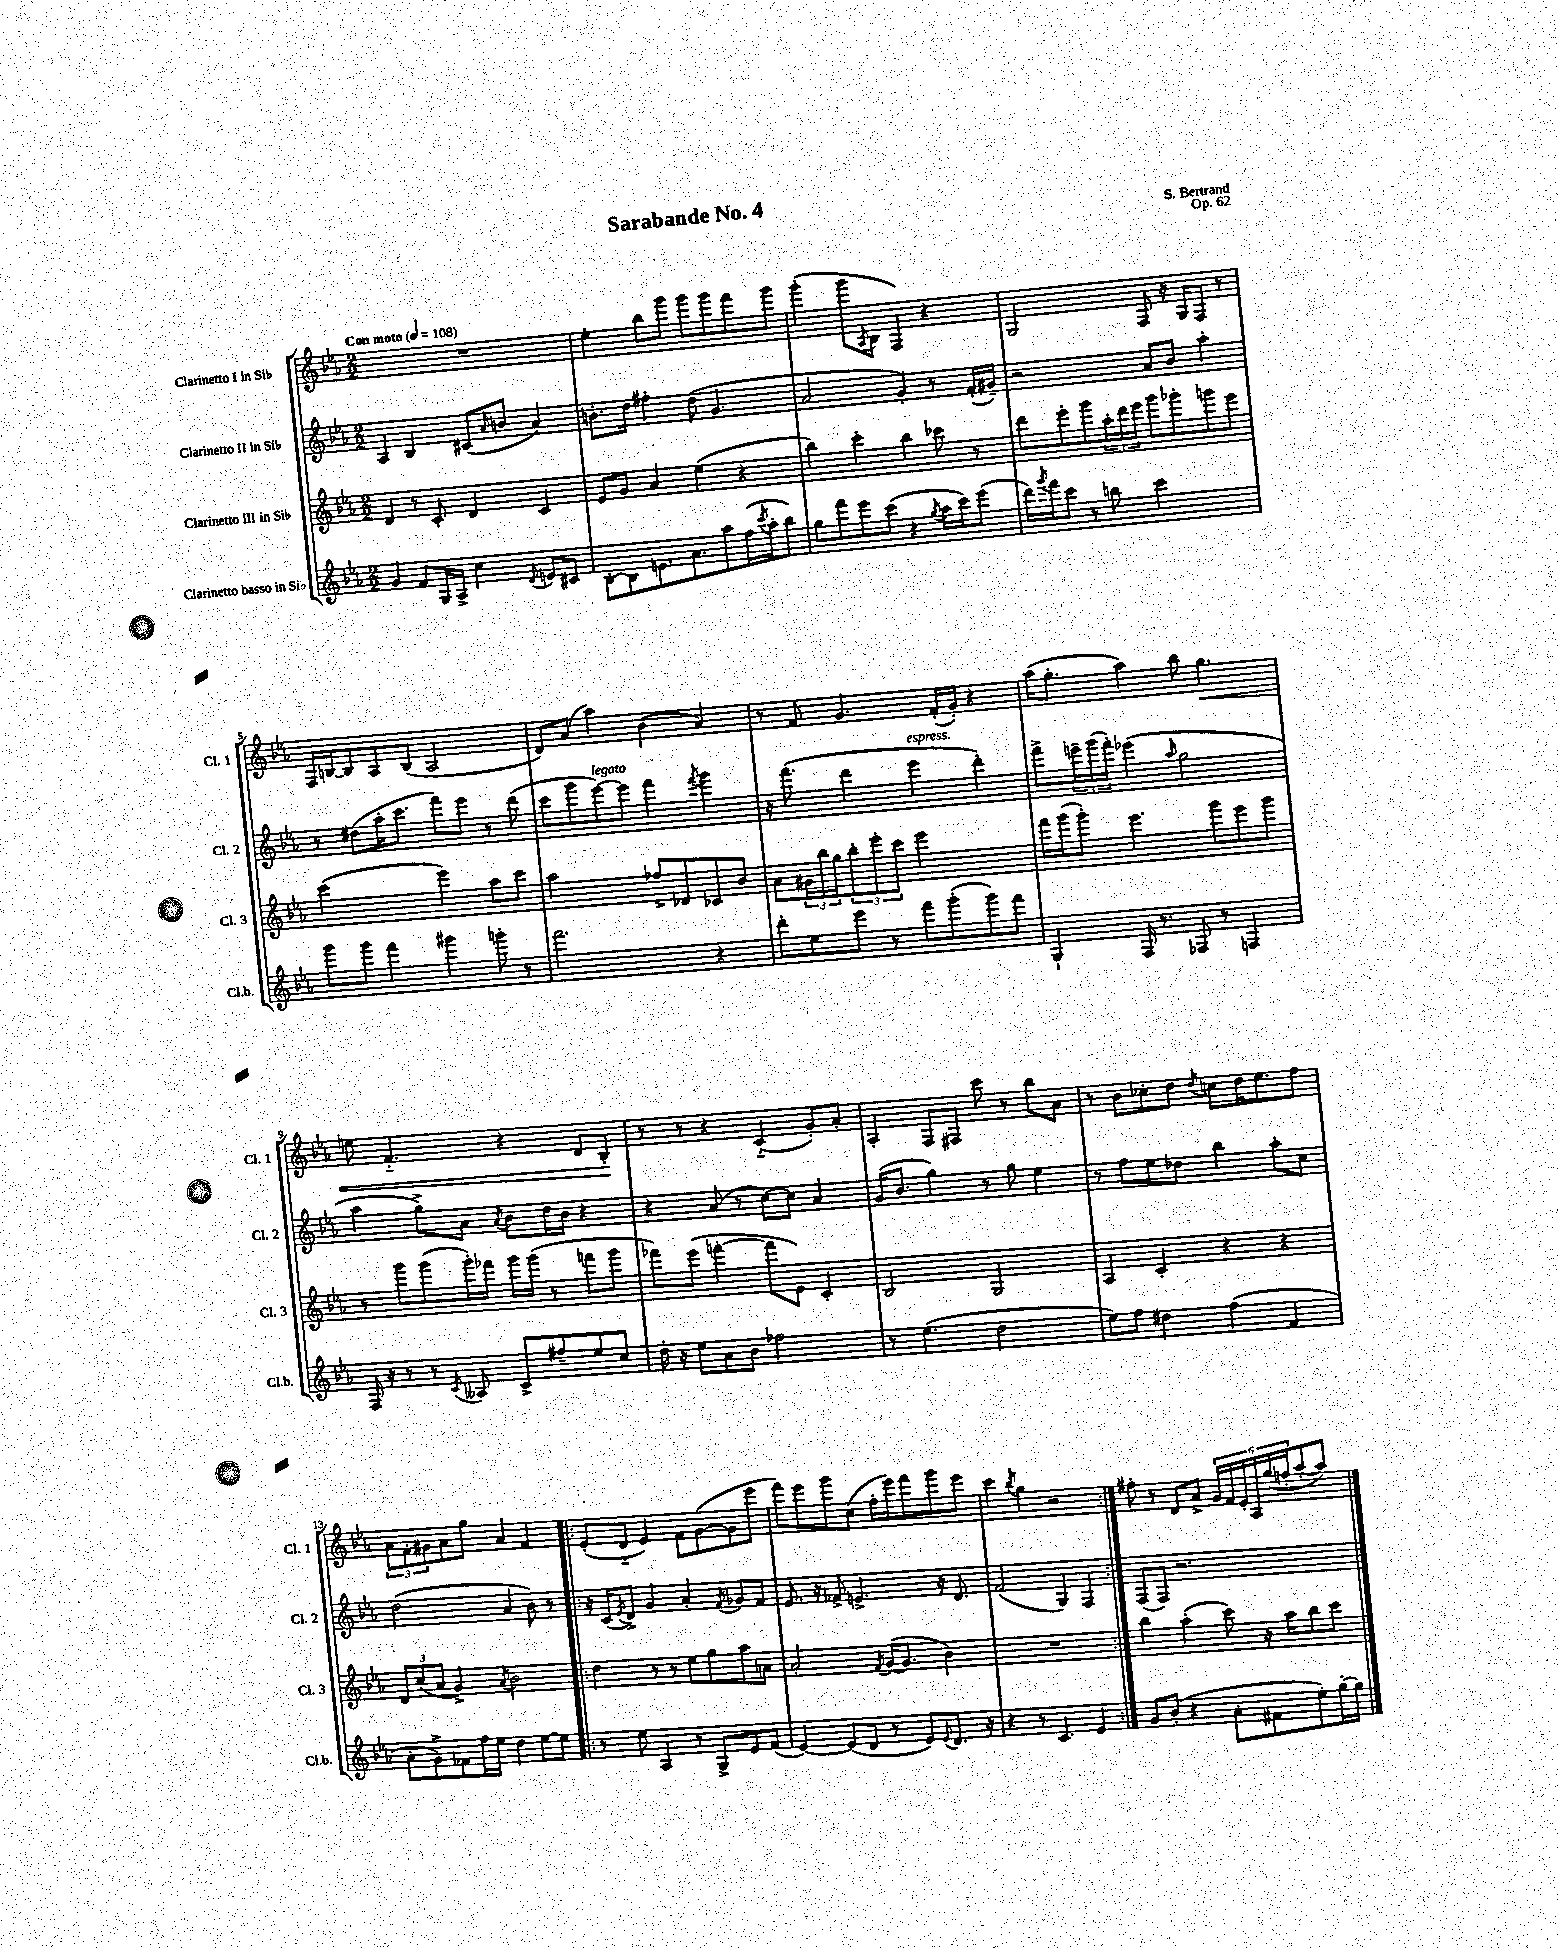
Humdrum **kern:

**kern	**kern	**kern	**kern
*staff4	*staff3	*staff2	*staff1
*clefG2	*clefG2	*clefG2	*clefG2
*k[b-e-a-]	*k[b-e-a-]	*k[b-e-a-]	*k[b-e-a-]
*M2/2	*M2/2	*M2/2	*M2/2
*MM108	*MM108	*MM108	*MM108
4g	4d	4A-	1r
8f	8r	4B-	.
16G	8c'	.	.
16A-^	.	.	.
4cc	4d	(8c#	.
.	.	16qqa-	.
.	.	8b	.
8qqd	.	.	.
8e	4c	4a-)	.
8c#	.	.	.
=	=	=	=
[8B-'	8e-	8.b'	4ee-'
8B-]	8g	.	.
.	.	16dd	.
8.e	4a-	4ff#'	8bb-
.	.	.	8ggg
8.a-	.	.	.
.	(4ee-	(8dd	8ggg
8aa-	.	4.g	8ggg
(16ff	4r	.	8fff
8qccc	.	.	.
16aa-'	.	.	.
8bb-)	.	.	8ggg
=	=	=	=
8gg	4bb-)	2a-	(4ggg'
8fff	.	.	.
8eee-	4ccc'	.	8ggg
.	.	.	8qA-
(8ccc	.	.	8B-
4r	4bb-	4g')	4F)
8qgg	.	.	.
16aa-	8ccc-	8r	4r
16ccc)	.	.	.
(8eee-	8r	(16f'	.
.	.	16g#~)	.
=	=	=	=
16ddd)	8ddd	2r	2G
8qggg	.	.	.
16fff	.	.	.
8ccc	8eee-'	.	.
8r	8ggg	.	.
8bb	24aa-'	.	.
.	24ddd	.	.
.	24eee-	.	.
2ccc	8ggg	8a-	8F
.	8ggg-'	8b-	16r
.	.	.	16G
.	8ggg	4aa-'	8F
.	8eee-	.	8r
=	=	=	=
8ggg	(2ccc	8r	16F
.	.	.	[16B
8ggg	.	(8dd#	8B]
4fff	.	16aa-'	8A-
.	.	8.ccc	.
.	.	.	(8B
4ggg#	4eee-)	8fff)	2A-
.	.	8eee-	.
8ggg'	8aa-	8r	.
8r	8ccc	(8ddd	.
=	=	=	=
2.fff	2aa-	8ccc	8d)
.	.	8ggg	(8a-
.	.	[8eee-)	4aa-)
.	.	8eee-]	.
.	8ff-^	4fff	(4b-
.	8d-	.	.
.	.	8qfff	.
4r	8c-	4ggg	4a-)
.	8b-	.	.
=	=	=	=
8ddd'	8a-	16r	8r
.	.	(8.fff	.
8ee-	24g#	.	8f
.	24bb-	.	.
.	24gg	.	.
8eee-	12bb-'	4ddd	4.g
.	12eee-'	.	.
8r	.	.	.
.	12ccc	.	.
8fff	2eee-	4eee-	.
(8ggg'	.	.	(16f'
.	.	.	16g')
8ggg)	.	4ddd')	4r
8fff	.	.	.
=	=	=	=
4G`	16fff	8fff^	(16aa-
.	(16ggg	.	8.gg'
.	8ggg')	24eee~	.
.	.	(24ggg	.
.	.	24fff')	.
16F	4.eee-	(4eee-	4aa-)
8.r	.	.	.
.	.	16qqaa-	.
8F-	.	2gg	8bb-
8r	8ggg	.	4.gg
4F	8eee-	.	.
.	8ggg	.	.
=	=	=	=
16F	8r	4aa-	8ee
16r	.	.	.
8r	8ggg	.	4.f'~
8r	(8ggg	8gg^)	.
8qc	.	.	.
8A--	16ggg')	8a-	.
.	16fff-	.	.
.	.	8qa-	.
8c^	16ggg	8b-	4r
.	(16ggg	.	.
8ff#~	8r	16dd	.
.	.	16b-	.
8ee-	8fff	4r	8d
8cc	8ggg	.	8B-'
=	=	=	=
16dd'	8fff-)	4r	8r
16r	.	.	.
8ee-	(8eee-	.	8r
8a-	[4fff'	(8a-	4r
8b-	.	8r	.
2ff-	8fff]	[8cc)	(4c'~
.	8e-)	8cc]	.
.	4c'	4a-	8g')
.	.	.	8a-'
=	=	=	=
8r	2B-	(16g	4A-'
.	.	8.b-	.
(4.ee-	.	.	.
.	.	4gg)	8F
.	.	.	8F#
2dd	2G	8r	8ccc
.	.	8gg	8r
.	.	4ee-	8bb-
.	.	.	8a-
=	=	=	=
8ee-)	4A-	8r	8r
8ff	.	8ff	8b-
4dd#	4c'	8ee-	8cc-'
.	.	8dd-	8dd
.	.	.	8qdd
(4ff	4r	4bb-	8cc
.	.	.	16dd
.	.	.	8.ee-
4f	4r	8aa-'	.
.	.	8cc	8ff
=	=	=	=
8a-'	12d	(2dd	12a-
.	(12cc	.	12f'
8g^)	.	.	.
.	12a-	.	12g#
8f-	4g^)	.	8a-
16ff	.	.	8gg
16ee-	.	.	.
.	8qa-	.	.
4dd	2b-	4a-	4a-
[8ee-	.	8b-)	4f
8ee-]	.	8r	.
=!|:	=!|:	=!|:	=!|:
8r	4dd	16r	(8e-'
.	.	(16c	.
.	.	8qe-	.
8ee-	.	8d^)	8d'~
4A-	8r	4g	4e-)
.	8r	.	.
8r	8ee-	4a-'	8f
8G^	8gg	.	([8g
.	.	8qf	.
8e-	8aa-	8g-	8g]
(8f	8a	8f	8eee-
=	=	=	=
[4e-)	2a-'	8.e-	8fff)
.	.	.	8eee-
.	.	16r	.
(8e-]	.	8f-^	8ggg
8d	.	4.e^	(8cc
.	8qf	.	.
8r	([16g	.	16ff'
.	8.g]	.	16eee-)
8e-)	.	.	8fff
8qqe-	.	.	.
8.d	4b-)	16r	8ggg
.	.	8.d	.
.	.	.	8eee-
16r	.	.	.
=	=	=	=
4r	1r	(2f	4ccc
.	.	.	8qbb-
8r	.	.	4gg
4.c	.	.	.
.	.	4G)	2r
4e-	.	4F	.
=:|!	=:|!	=:|!	=:|!
8g	4bb-	(8F	8ff#'
(8b-'	.	8F)	8r
4r	(4aa-'	2.r	8d
.	.	.	8a-^
8a-'	8ccc)	.	24g
.	.	.	24f
.	.	.	24e-'
8f#	16r	.	24A-
.	.	.	(24gg
.	16aa-	.	.
.	.	.	24ff'
8ee-')	8bb-	.	[8aa-'
[16gg'	8ccc	.	8aa-])
16gg]	.	.	.
==	==	==	==
*-	*-	*-	*-
